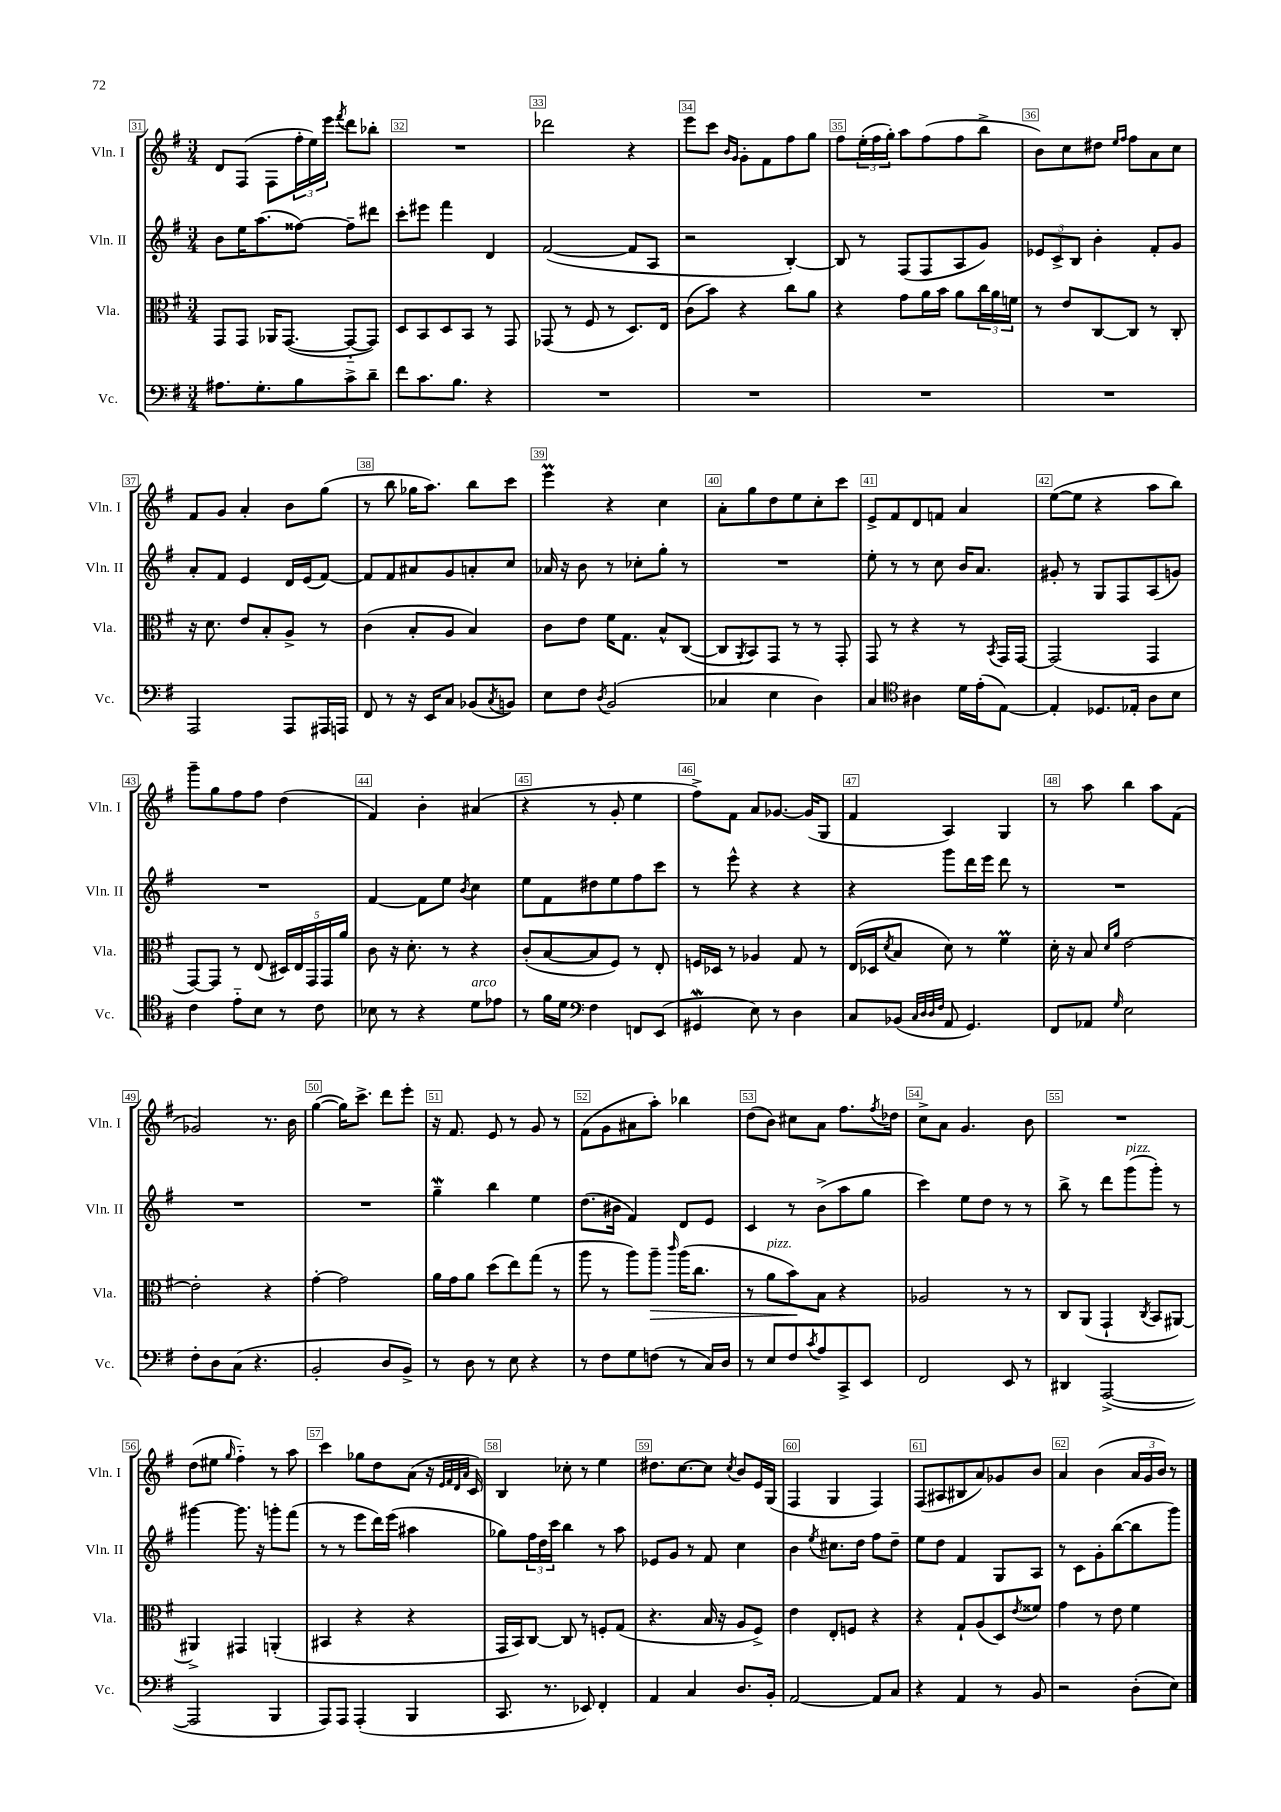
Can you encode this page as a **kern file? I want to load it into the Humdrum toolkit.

**kern	**kern	**kern	**kern
*staff4	*staff3	*staff2	*staff1
*clefF4	*clefC3	*clefG2	*clefG2
*k[f#]	*k[f#]	*k[f#]	*k[f#]
*M3/4	*M3/4	*M3/4	*M3/4
8.A#\L	8GG/L	8b\L	8d/L
.	8GG/J	16ee\K	(8F#/J
8.G'\	.	(8.aa\	.
.	16AA-/LK	.	8F#\L
.	([8.GG/J	.	.
8B\	.	[8ff##\J)	24ff#'\L
.	.	.	24ee\)
.	.	.	24eee\JJ
.	.	.	8qfff#/
8c^\	8GG'~/_L	8ff##~\]L	8ddd\L
8d~\J	8GG/]J)	8ddd#\J	8bb-'\J
=	=	=	=
8f#\L	8D/L	8ccc'\L	2.r
8.c\	8BB/	8eee#\J	.
.	8D/	4fff#\	.
8.B\J	.	.	.
.	8BB/J	.	.
4r	8r	4d/	.
.	8GG/	.	.
=	=	=	=
2.r	(8GG-/	([2f#/	2ddd-\
.	8r	.	.
.	8F#/	.	.
.	8r	.	.
.	8.D/L)	8f#/]L	4r
.	.	8A/J	.
.	16E/Jk	.	.
=	=	=	=
2.r	(8c\L	2r	8eee\L
.	8b\J)	.	8ccc\J
.	.	.	16qqb/LL
.	.	.	16qqg/JJ
.	4r	.	8g'\L
.	.	.	8f#\
.	8cc\L	[4B'/)	8ff#\
.	8a\J	.	8gg\J
=	=	=	=
2.r	4r	8B/]	8ff#\L
.	.	8r	(24ee'\L
.	.	.	24ff#\
.	.	.	24gg'\JJ)
.	8g\L	(8F#/L	8aa\L
.	16a\L	8F#/	(8ff#\
.	16b\JJ	.	.
.	8a\L	8A/	8ff#\
.	24cc\L	8g/J)	8bb^\J
.	24a\	.	.
.	24f\JJ	.	.
=	=	=	=
2.r	8r	12e-/L	8b\L)
.	.	12c^/	.
.	8e/L	.	8cc\
.	.	12B/J	.
.	[8C/	4b'\	8dd#\J
.	.	.	16qqee/LL
.	.	.	16qqff#/JJ
.	8C/]J	.	8ff#\L
.	8r	8f#'/L	8a\
.	8C'/	8g/J	8cc\J
=	=	=	=
2AAA/	16r	8a'/L	8f#/L
.	8.d\	.	.
.	.	8f#/J	8g/J
.	8e/L	4e/	4a'/
.	8B'/	.	.
8AAA/L	8A^/J	16d/LL	8b\L
.	.	(16e/J	.
16AAA#/L	8r	[8f#/J)	(8gg\J
16AAA/JJ	.	.	.
=	=	=	=
8FF#/	(4c\	8f#/]L	8r
8r	.	8f#/	8bb\
16r	8B'/L	8a#/	16gg-\LK
16EE/LK	.	.	8.aa\J)
8C/J	8A/J	8g/	.
(8BB-/L	4B/)	8a'/	8bb\L
8qC/	.	.	.
8BB/J)	.	8cc/J	8ccc\J
=	=	=	=
8E\L	8c\L	16a-/	4eee\
.	.	16r	.
8F#\J	8e\J	8b\	.
8qD/	.	.	.
(2BB/	16f#\LK	8r	4r
.	8.G\J	.	.
.	.	8cc-'\L	.
.	8B^^/L	8gg'\J	4cc\
.	([8C/J	8r	.
=	=	=	=
4C-/	8C/]L	2.r	8a'\L
.	8qAA/	.	.
.	8BB/)	.	8gg\
4E\	8GG/J	.	8dd\
.	8r	.	8ee\
4D\)	8r	.	8cc'\
.	8GG'/	.	8ccc\J
=	=	=	=
4C/	8GG/	8ee'\	8e^/L
.	8r	8r	8f#/
*clefC4	*	*	*
4A#\	4r	8r	8d/
.	.	8cc\	8f/J
16d\LL	8r	16b/LK	4a/
(16e'\J	.	8.a/J	.
.	8qBB/	.	.
[8E\J)	16GG/LL	.	.
.	[16GG/JJ	.	.
=	=	=	=
4E'/]	(2GG/]	8g#'/	([8ee\L
.	.	8r	8ee\]J
8.D-/L	.	8G/L	4r
.	.	8F#/	.
16E-'/Jk	.	.	.
8A\L	4GG/	(8A/	8aa\L
8B\J	.	8g/J)	8bb\J)
=	=	=	=
4c\	[8GG/L)	2.r	8ggg~\L
.	8GG/]J	.	8gg\
8e'~\L	8r	.	8ff#\
8B\J	(8E/	.	8ff#\J
8r	20D#/LL)	.	(4dd\
.	20E/	.	.
.	20GG/	.	.
8c\	.	.	.
.	20GG/	.	.
.	20a/JJ	.	.
=	=	=	=
8B-\	8c\	[4f#/	4f#/)
8r	16r	.	.
.	8.d'\	.	.
4r	.	8f#\]L	4b'\
.	8r	8ee\J	.
.	.	8qb/	.
8d\L	4r	4cc\	(4a#/
8e-\J	.	.	.
=	=	=	=
8r	(8c'/L	8ee\L	4r
16f#\LL	[8B/	8f#\	.
16d\JJ	.	.	.
*clefF4	*	*	*
4F#\	8B/]	8dd#\	8r
.	8F#/J)	8ee\	8g'/
8FF/L	8r	8ff#\	4ee\
(8EE/J	8E'/	8ccc\J	.
=	=	=	=
4GG#/	16F/LL	8r	8ff#^\L)
.	16D-/JJ	.	.
.	8r	8eee^^\	8f#\J
8E\)	4A-/	4r	8a/L
8r	.	.	[8.g-/J
4D\	8G/	4r	.
.	.	.	(16g-/]LK
.	8r	.	8G/J
=	=	=	=
8C/L	(16E/LL	4r	4f#/
.	16D-/J	.	.
.	8qd/	.	.
(8BB-/J	8B/J	.	.
32qqC/LLL	.	.	.
32qqD/	.	.	.
32qqD/	.	.	.
32qqF#/JJJ	.	.	.
8AA/	8d\)	8ggg\L	4A/)
4.GG/)	8r	16ddd\L	.
.	.	16eee\JJ	.
.	4f#\	8ddd\	4G/
.	.	8r	.
=	=	=	=
8FF#/L	16d'\	2.r	8r
.	16r	.	.
8AA-/J	8B/	.	8aa\
.	16qqd/LL	.	.
16qqG/	16qqa/JJ	.	.
2E\	[2e\	.	4bb\
.	.	.	8aa\L
.	.	.	(8f#\J
=	=	=	=
8F#'\L	2e'\]	2.r	2g-/)
8D\	.	.	.
(8C\J	.	.	.
4.r	.	.	.
.	4r	.	8.r
.	.	.	16b\
=	=	=	=
2BB'/	[4g'\	2.r	([4gg\
.	2g\]	.	16gg\]LK)
.	.	.	8.ccc^\J
8D/L	.	.	8ddd\L
8BB^/J)	.	.	8eee'\J
=	=	=	=
8r	16a\LL	4gg~\	16r
.	16g\J	.	8.f#/
8D\	8a\J	.	.
8r	(8dd\L	4bb\	8e/
8E\	8ee\)	.	8r
4r	(8gg\J	4ee\	8g/
.	8r	.	8r
=	=	=	=
8r	8aa\	(8.dd\L	(8f#\L
8F#\L	8r	.	8g\
.	.	16b#\Jk	.
8G\	8aa\L)	4f#/)	8a#\
(8F\J	8aa~\J	.	8aa'\J)
.	16qqccc/	.	.
8r	(16aa\LK	8d/L	4bb-\
.	8.cc\J	.	.
16C/LL)	.	8e/J	.
16D/JJ	.	.	.
=	=	=	=
8r	8r	4c/	(8dd\L
8E/L	8a\L	.	8b\J)
8F#/	8b\)	8r	8cc#\L
8qc/	.	.	.
8A/	8B\J	(8b^\L	8a\J
8CC^/	4r	8aa\	8.ff#\L
8EE/J	.	8gg\J	.
.	.	.	8qff#/
.	.	.	16dd-\Jk
=	=	=	=
2FF#/	2A-/	4ccc\)	8cc^\L
.	.	.	8a\J
.	.	8ee\L	4.g/
.	.	8dd\J	.
8EE/	8r	8r	.
8r	8r	8r	8b\
=	=	=	=
4DD#/	8C/L	8bb^\	2.r
.	(8AA/J	8r	.
([2AAA^/	4GG`/	8ddd\L	.
.	.	(8ggg\	.
.	8qC/	.	.
.	8BB/L	8ggg'\J)	.
.	[8AA#/J)	8r	.
=	=	=	=
2AAA/]	4AA#^/]	[4ggg#\	(8dd\L
.	.	.	8ee#\J
.	.	.	16qqgg/
.	4GG#/	8.ggg#\]	4ff#'~\)
.	.	16r	.
4BBB/	(4AA'/	8ggg'\L	8r
.	.	(8fff#\J	8aa\
=	=	=	=
8AAA/L)	4BB#/	8r	4ccc\
8AAA/J	.	8r	.
(4AAA'/	4r	8eee\L	8gg-\L
.	.	16ddd\L)	8dd\
.	.	(16eee\JJ	.
4BBB/	4r	4aa#\	(8a\J
.	.	.	16r
.	.	.	32qqe/LLL
.	.	.	32qqf#/
.	.	.	32qqd/
.	.	.	32qqa/JJJ
.	.	.	16c/)
=	=	=	=
8.CC/	16GG/LL	8gg-\L)	4B/
.	16BB/J)	.	.
.	[8C/J	24ff#\L	.
.	.	24dd\	.
8.r	.	.	.
.	.	24ccc\JJ	.
.	8C/]	4bb\	8cc-'\
8EE-/)	8r	.	8r
4FF#'/	8F'/L	8r	4ee\
.	(8G/J	8aa\	.
=	=	=	=
4AA/	4.r	8e-/L	8.dd#\L
.	.	8g/J	.
.	.	.	[8.cc\
4C/	.	8r	.
.	16B/	8f#/	8cc\]J
.	16r	.	.
.	.	.	8qcc/
8.D/L	8A/L	4cc\	8b/L
.	8F#^/J)	.	16e/L
16BB'/Jk	.	.	(16G/JJ
=	=	=	=
[2AA/	4e\	4b\	4F#/
.	.	8qee/	.
.	8E'/L	8.cc#\L	4G/
.	8F/J	.	.
.	.	16dd\Jk	.
8AA/]L	4r	8ff#\L	4F#/)
8C/J	.	8dd~\J	.
=	=	=	=
4r	4r	8ee\L	(8F#/L
.	.	8dd\J	8A#/
4AA/	8G`/L	4f#/	8B#/
.	(8A/	.	8a/)
8r	8D/)	8G/L	8g-/
.	8qe/	.	.
8BB/	8f##/J	8A/J	8b/J
=	=	=	=
2r	4g\	8r	4a/
.	.	8c\L	.
.	8r	8g'\	(4b\
.	8e\	([8bb\	.
(8D'\L	4f#\	8bb\]	24a/LL
.	.	.	24g/
.	.	.	24b/JJ)
8E\J)	.	8ggg\J)	8r
==	==	==	==
*-	*-	*-	*-
